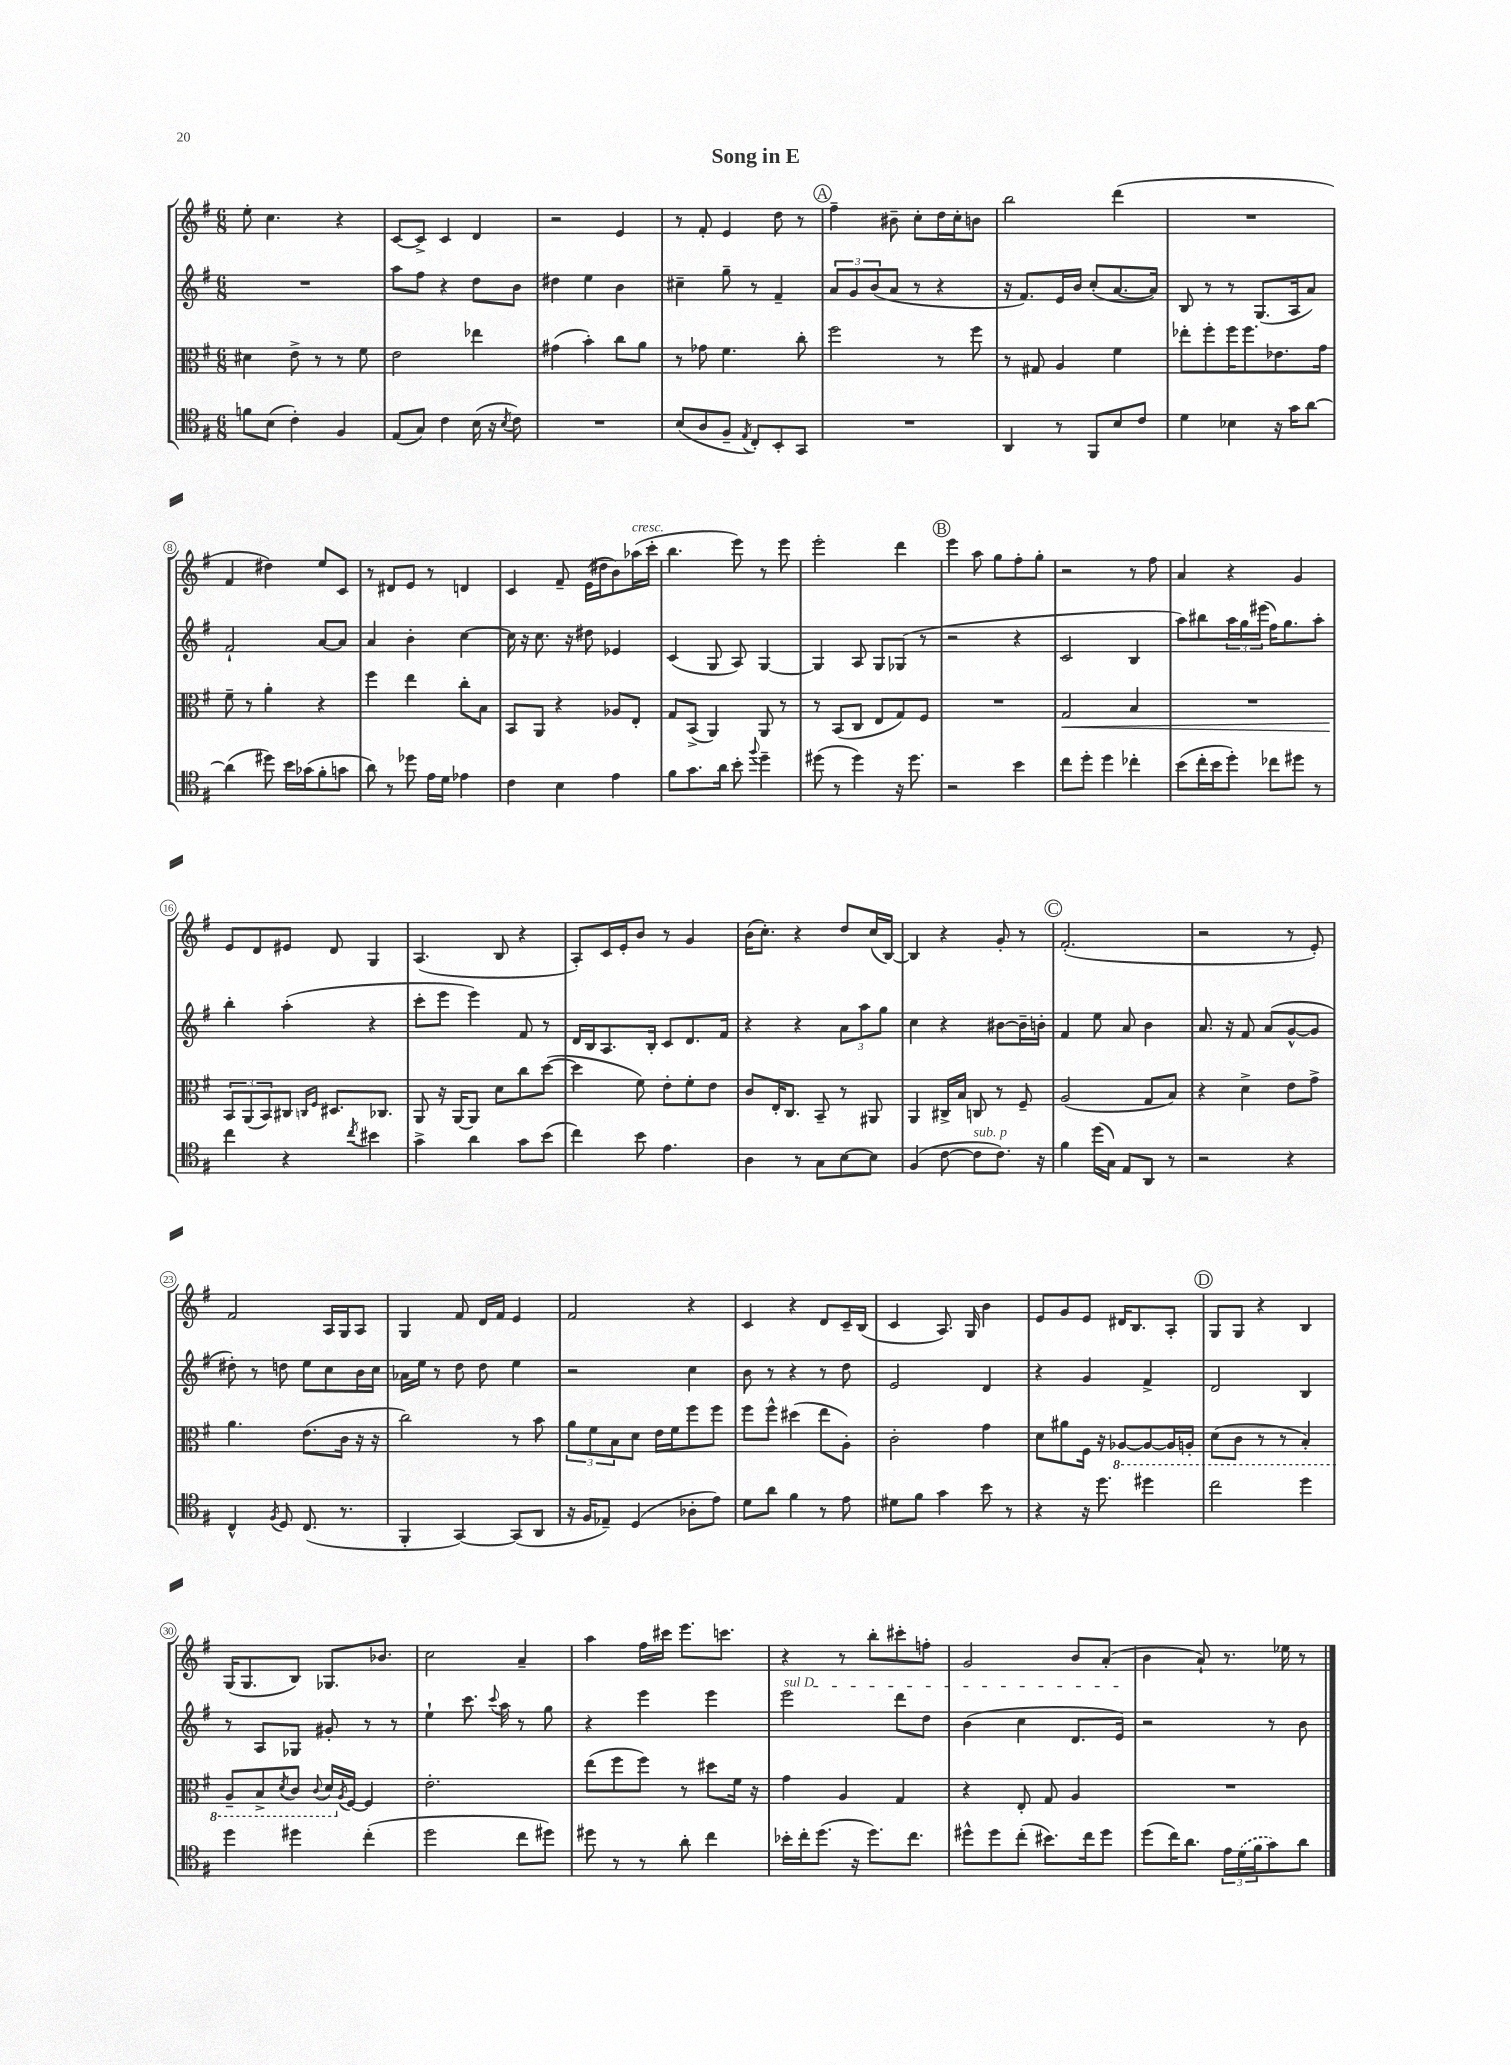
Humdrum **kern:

**kern	**kern	**dynam	**kern	**kern
*part4	*part3	*part3	*part2	*part1
*staff4	*staff3	*staff3	*staff2	*staff1
*clefC4	*clefC3	*	*clefG2	*clefG2
*k[f#]	*k[f#]	*	*k[f#]	*k[f#]
*M6/8	*M6/8	*	*M6/8	*M6/8
=1	=1	=1	=1	=1
8fn\L	4d#X\	.	2.r	8ee'\
(8B\J	.	.	.	4.cc\
4c'\)	8e^\	.	.	.
.	8r	.	.	.
4F#/	8r	.	.	4r
.	8f#\	.	.	.
=2	=2	=2	=2	=2
(8E/L	2e\	.	8aa\L	[8c/L
8G/J)	.	.	8ff#\J	8c^/J]
4c\	.	.	4r	4c/
(16B\	4ee-X\	.	8dd\L	4d/
16r	.	.	.	.
8qB/	.	.	.	.
8c\)	.	.	8b\J	.
=3	=3	=3	=3	=3
2.r	(4g#X\	.	4dd#X\	2r
.	4b'\)	.	4ee\	.
.	8cc\L	.	4b\	4e/
.	8a\J	.	.	.
=4	=4	=4	=4	=4
(8B/L	8r	.	4cc#X~\	8r
8A/	8g-X\	.	.	8f#'/
8F#~/J	4.f#\	.	8gg~\	4e/
8qE/	.	.	.	.
8C'/L)	.	.	8r	.
8BB'/	.	.	4f#~/	8dd\
8GG/J	8cc'\	.	.	8r
!!LO:REH:place=s1:t=A
=5	=5	=5	=5	=5
2.r	2ff#\	.	12a/L	4ff#~\
.	.	.	12g/	.
.	.	.	(12b/	.
.	.	.	8a/J	8b#X~\
.	.	.	8r	8cc'\L
.	8r	.	4r	16dd\L
.	.	.	.	16cc'\J
.	8ff#\	.	.	8bn\J
=6	=6	=6	=6	=6
4AA/	8r	.	16r	2bb\
.	.	.	8.f#/L)	.
.	8G#X/	.	.	.
8r	4A/	.	16e/L	.
.	.	.	16b/JJ	.
8FF#/L	.	.	(8cc'/L	.
8B/	4f#\	.	[8.a/	(4ddd\
8c/J	.	.	.	.
.	.	.	16a/Jk])	.
=7	=7	=7	=7	=7
4d\	8ee-X'\L	.	8B/	2.r
.	8ff#'\	.	8r	.
4B-X\	16ff#\K	.	8r	.
.	8.ff#\	.	.	.
.	.	.	(8.G/L	.
16r	8.e-X\	.	.	.
16g\KL	.	.	16A/k	.
[8a\J	.	.	8a/J)	.
.	16g\Jk	.	.	.
!!LO:LB:g=z
=8	=8	=8	=8	=8
(4a\]	8f#~\	.	2f#`/	4f#/
.	8r	.	.	.
8dd#X\)	4a'\	.	.	4dd#X\)
16b\LL	.	.	.	.
(16g-X\J	.	.	.	.
8f#'\	4r	.	[8a/L	8ee/L
8gn\J	.	.	8a/J]	8c/J
=9	=9	=9	=9	=9
8a\)	4ff#\	.	4a/	8r
8r	.	.	.	8d#X/L
8dd-X\	4ee\	.	4b'\	8e/J
16e\LL	.	.	.	8r
16d\JJ	.	.	.	.
4e-X\	8cc'\L	.	[4cc\	4dn/
.	8B\J	.	.	.
=10	=10	=10	=10	=10
4c\	8BB/L	.	16cc\]	4c/
.	.	.	16r	.
.	8AA/J	.	8.cc\	.
4B\	4r	.	.	8f#~/
.	.	.	16r	.
.	.	.	8dd#X\	(16e\LL
.	.	.	.	16dd#X\J
4e\	8A-X/L	.	4e-X/	8b\)
!	!	!	!	!LO:TX:a:i:t=cresc.
.	8E'/J	.	.	(16aa-X\L
.	.	.	.	16ccc'\JJ
=11	=11	=11	=11	=11
8f#\L	8G/L	.	(4c/	4.bb\
8.g\	(8BB^/J	.	.	.
.	4AA/)	.	8G/	.
16a\Jk	.	.	.	.
8b'\	.	.	8A/)	8eee\)
8qqff#/	.	.	.	.
4dd~\	8AA/	.	[4G/	8r
.	8r	.	.	8eee\
=12	=12	=12	=12	=12
(8dd#X\	8r	.	4G/]	2eee'\
8r	(8BB/L	.	.	.
4dd#\)	8C/J	.	8A/	.
.	8E/L	.	8G/L	.
16r	8G/)	.	(8G-X/J	4ddd\
8.dd#\	.	.	.	.
.	8F#/J	.	8r	.
!!LO:REH:place=s1:t=B
=13	=13	=13	=13	=13
2r	2.r	.	2r	4eee\
.	.	.	.	8aa\
.	.	.	.	8gg\L
4b\	.	.	4r	8ff#'\
.	.	.	.	8gg'\J
=14	=14	=14	=14	=14
!	!	!LO:HP:b	!	!
8cc\L	2G/	<	2c/	2r
8dd'\J	.	.	.	.
4dd\	.	.	.	.
4cc-X'\	4B/	.	4B/	8r
.	.	.	.	8ff#\
=15	=15	=15	=15	=15
(8b\L	2.r	.	8aa\L)	4a/
16cc'\L	.	.	8bb#X\	.
16b\J	.	.	.	.
8dd'\J)	.	.	24aa\L	4r
.	.	.	24gg\	.
.	.	.	(24eee#X\JJ	.
8cc-X\L	.	.	16ff#\KL)	.
.	.	.	8.gg\	.
8dd#X\J	.	.	.	4g/
8r	.	.	8aa'\J	.
!!LO:LB:g=z
=16	=16	=16	=16	=16
4cc\	12BB/L	.	4bb'\	8e/L
.	(12AA/	[	.	.
.	.	.	.	8d/
.	12BB/)	.	.	.
4r	8C#X/J	.	(4aa'\	8e#X/J
.	16qqCn/LL	.	.	.
.	16qqF#/JJ	.	.	.
.	8.D#X/L	.	.	8d/
8qcc/	.	.	.	.
4b#X\	.	.	4r	4G/
.	8.C-X/J	.	.	.
=17	=17	=17	=17	=17
4g^\	8AA/	.	8ccc'\L	(4.A/
.	16r	.	8eee\J	.
.	[16AA/KL	.	.	.
4a\	8AA/J]	.	4eee\)	.
.	8d\L	.	.	8B/
8g\L	8cc\	.	8f#/	4r
(8b\J	([8dd\J	.	8r	.
=18	=18	=18	=18	=18
4cc\)	4dd\]	.	16d/LL	8A'/L)
.	.	.	16B/J	.
.	.	.	8.A/	16c/L
.	.	.	.	16e'/J
8b\	8f#\)	.	.	8b/J
.	.	.	16B'/Jk	.
4.e\	8e'\L	.	8c/L	8r
.	8f#'\	.	8.d/	4g/
.	8e\J	.	.	.
.	.	.	16f#/Jk	.
=19	=19	=19	=19	=19
4A\	8c/L	.	4r	(16b\KL
.	.	.	.	8.cc'\J)
.	16E'/K	.	.	.
.	8.C/J	.	.	.
8r	.	.	4r	4r
8G\L	8BB~/	.	.	.
[8B\	8r	.	12a\L	8dd/L
.	.	.	12aa\	.
8B\J]	8AA#X/	.	.	(16cc/L
.	.	.	12gg\J	.
.	.	.	.	[16B/JJ)
=20	=20	=20	=20	=20
(4F#/	4AA/	.	4cc\	4B/]
[8c\	16C#X^/LL	.	4r	4r
.	16B/JJ	.	.	.
!LO:TX:a:i:t=sub. p	!	!	!	!
8c\L]	8Cn/	.	.	.
8.c\J)	8r	.	[8b#X\L	8g'/
.	8F#~/	.	16b#~\L]	8r
16r	.	.	16bn'\JJ	.
!!LO:REH:place=s1:t=C
=21	=21	=21	=21	=21
4f#\	(2A/	.	4f#/	(2.f#'/
(16dd\LL	.	.	8ee\	.
16G\JJ)	.	.	.	.
8E/L	.	.	8a/	.
8AA/J	8G/L	.	4b\	.
8r	8B/J)	.	.	.
=22	=22	=22	=22	=22
2r	4r	.	8.a/	2r
.	.	.	16r	.
.	4d^\	.	8f#/	.
.	.	.	(8a/L	.
4r	8e\L	.	[8g^^/	8r
.	8g^\J	.	8g/J]	8e'/)
!!LO:LB:g=z
=23	=23	=23	=23	=23
4C^^/	4.a\	.	8dd#X'\)	2f#/
.	.	.	8r	.
8qF#/	.	.	.	.
8D/	.	.	8ddn\	.
(8.C/	(8.e\L	.	8ee\L	.
.	.	.	8cc\	16A/LL
8.r	16c\Jk	.	.	16G/J
.	16r	.	16b\L	8A/J
.	16r	.	16cc\JJ	.
=24	=24	=24	=24	=24
4FF#'/	2cc\)	.	16a-X\LL	4G/
.	.	.	16ee\JJ	.
.	.	.	8r	.
[4GG/)	.	.	8dd\	8f#/
.	.	.	8dd\	16d/LL
.	.	.	.	16f#/JJ
(8GG/L]	8r	.	4ee\	4e/
8AA/J	8b\	.	.	.
=25	=25	=25	=25	=25
16r	12a\L	.	2r	2f#/
16F#/KL	.	.	.	.
.	12f#\	.	.	.
8E-X~/J)	.	.	.	.
.	12B\	.	.	.
(4D/	8d\J	.	.	.
.	16e\LL	.	.	.
.	16f#\J	.	.	.
8A-X'\L	8ff#\	.	4cc\	4r
8e\J)	8ff#\J	.	.	.
=26	=26	=26	=26	=26
8d\L	8ff#\L	.	8b\	4c/
8a\J	8ff#^^\J	.	8r	.
4f#\	(4dd#X\	.	4r	4r
8r	8ee\L	.	8r	8d/L
8e\	8A'\J)	.	8dd\	16c~/L
.	.	.	.	(16B/JJ
=27	=27	=27	=27	=27
8d#X\L	2c'\	.	2e/	4c/
8f#\J	.	.	.	.
4g\	.	.	.	8.A/)
.	.	.	.	16G/
8b\	4g\	.	4d/	4b\
8r	.	.	.	.
=28	=28	=28	=28	=28
4r	8d\L	.	4r	8e/L
.	8a#X\	.	.	8g/
16r	16F#\Jk	.	4g/	8e/J
8.dd\	16r	.	.	.
*	*8ba	*	*	*
.	[8AA-X/L	.	.	16d#X/KL
.	.	.	.	8.B/
4dd#X\	8AA-/_	.	4f#^/	.
.	16AA-/L]	.	.	8A'/J
.	16AAn'/JJ	.	.	.
!!LO:REH:place=s1:t=D
=29	=29	=29	=29	=29
2cc\	(8D\L	.	2d/	8G/L
.	8C\J	.	.	8G/J
.	8r	.	.	4r
.	8r	.	.	.
4dd\	4BB'/)	.	4B/	4B/
!!LO:LB:g=z
=30	=30	=30	=30	=30
4dd\	8AA~/L	.	8r	(16G/KL
.	.	.	.	8.G/
.	8BB^/	.	8A/L	.
.	8qD/	.	.	.
4dd#X\	8C/J	.	8G-X/J	8B/J)
.	8qqC/	.	.	.
.	16D/LL	.	8g#X'/	8.G-X/L
*	*X8ba	*	*	*
.	8qA/	.	.	.
.	[16F#/JJ	.	.	.
(4cc'\	4F#/]	.	8r	.
.	.	.	.	8.b-X/J
.	.	.	8r	.
=31	=31	=31	=31	=31
2dd\	2.e'\	.	4ee`\	2cc\
.	.	.	8.ccc\	.
.	.	.	8qqccc/	.
.	.	.	16aa\	.
8cc\L	.	.	8r	4a~/
8dd#X\J)	.	.	8gg\	.
=32	=32	=32	=32	=32
8dd#X\	(8ee\L	.	4r	4aa\
8r	8ff#\	.	.	.
8r	8ff#\J)	.	4eee\	16ff#\LL
.	.	.	.	16ccc#X\JJ
8a'\	8r	.	.	8.eee\L
4cc\	8dd#X\L	.	4eee\	.
.	.	.	.	8.cccn\J
.	16f#\Jk	.	.	.
.	16r	.	.	.
=33	=33	=33	=33	=33
!	!	!	!LO:TX:a:i:t=sul D	!
16b-X'\LL	4g\	.	2eee\	4r
16cc'\J	.	.	.	.
(8.dd\J	.	.	.	.
.	4A/	.	.	8r
16r	.	.	.	.
8.dd\L)	.	.	.	8bb'\L
.	4G/	.	8ddd\L	8ccc#X'\
8.cc\J	.	.	.	.
.	.	.	8dd\J	8ffn'\J
=34	=34	=34	=34	=34
8dd#X^^\L	4r	.	(4b\	2g/
8dd#\	.	.	.	.
(8cc'\J	8E'/	.	4cc\	.
8.b#X\L)	8G/	.	.	.
.	4A/	.	8.d/L	8b/L
16cc\k	.	.	.	.
8dd#\J	.	.	.	(8a'/J
.	.	.	16e/Jk)	.
=35	=35	=35	=35	=35
(8dd\L	2.r	.	2r	4b\
16cc\K)	.	.	.	.
8.a\J	.	.	.	.
.	.	.	.	8a`/)
24e\LL	.	.	.	8.r
(24d\	.	.	.	.
24f#\J	.	.	.	.
8g\)	.	.	8r	.
.	.	.	.	16ee-X\
8a\J	.	.	8b\	8r
==	==	==	==	==
*-	*-	*-	*-	*-
